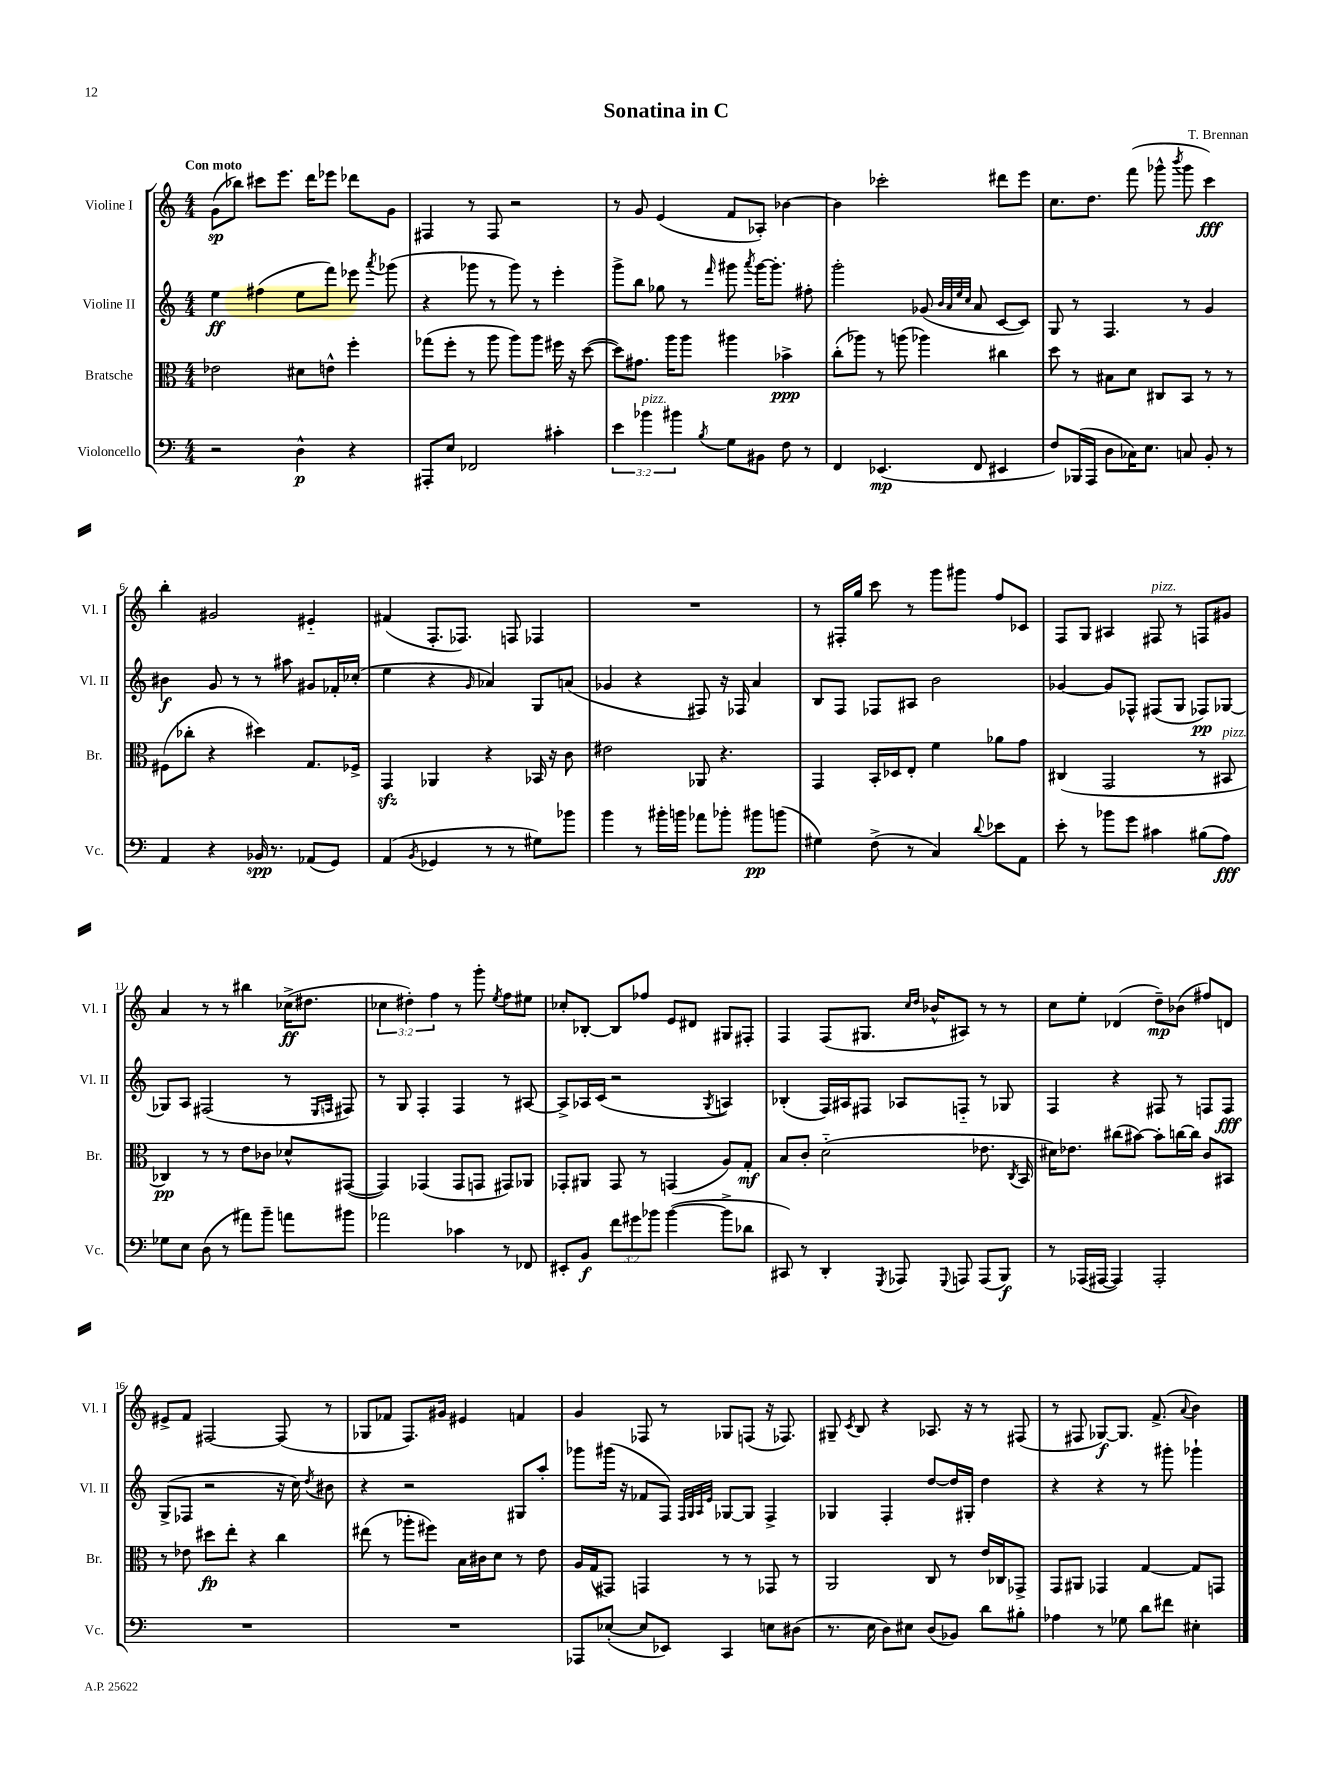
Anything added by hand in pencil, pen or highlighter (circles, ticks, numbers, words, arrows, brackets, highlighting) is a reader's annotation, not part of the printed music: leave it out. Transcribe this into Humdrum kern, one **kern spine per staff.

**kern	**kern	**kern	**kern
*staff4	*staff3	*staff2	*staff1
*clefF4	*clefC3	*clefG2	*clefG2
*k[]	*k[]	*k[]	*k[]
*M4/4	*M4/4	*M4/4	*M4/4
2r	2e-	4ee	(8g
.	.	.	8bb-)
.	.	(4ff#	8ccc#
.	.	.	8.eee
4D^^	8d#	8ee	.
.	.	.	16ddd
.	8e^^	8fff)	8eee-
4r	4ff'	8eee-	8ddd-
.	.	8qaaa	.
.	.	(8ggg-	8g
=	=	=	=
8AAA#'	(8gg-	4r	4F#
8E	8ff'	.	.
2FF-	8r	8ggg-	8r
.	8aa	8r	8F#
.	8aa)	8ggg-)	2r
.	8aa	8r	.
4c#'	16ff#	4eee'	.
.	16r	.	.
.	([8dd	.	.
=	=	=	=
6e	8dd])	8ggg^	8r
.	8.g#	8bb	8g
6b-	.	.	.
.	.	8gg-	(4e
.	16aa	.	.
6b#	.	.	.
.	8aa	8r	.
8qB	.	16qqfff	.
8G	4aa#	8ggg#	8f
.	.	8qaaa	.
8BB#	.	[16ggg#	8A-')
.	.	8.ggg#']	.
8F	4b-^	.	[4b-
8r	.	8ff#'	.
=	=	=	=
4FF	(8cc'	2ggg'	4b-]
.	8aa-)	.	.
(4.EE-	8r	.	2ccc-'
.	(8aa	.	.
.	4aa-)	(8g-	.
.	.	32qqb	.
.	.	32qqa	.
.	.	32qqee	.
.	.	32qqcc	.
8FF	.	8a	.
4EE#	4cc#	[8c	8ddd#
.	.	8c])	8eee
=	=	=	=
8F)	8dd	8G	8.cc
(16BBB-	8r	8r	.
16AAA	.	.	8.dd
8D	8B#	4.F	.
16C-)	8d	.	(8fff
8.E	.	.	.
.	8C#	.	8ggg-^^
.	.	.	8qbbb
8C	8BB	8r	8ggg-
8BB'	8r	4g	4ccc)
8r	8r	.	.
=	=	=	=
4AA	(8F#	4b#	4bb'
.	8cc-'	.	.
4r	4r	8g	2g#
.	.	8r	.
16BB-	4dd#)	8r	.
8.r	.	.	.
.	.	8aa#	.
(8AA-	8.G	8g#	4e#'~
8GG)	.	16f-'	.
.	16F-^	(16cc-'	.
=	=	=	=
(4AA	4GG	4ee	(4f#
8qBB	.	.	.
4GG-	4AA-	4r	8.F'
.	.	.	8.F-)
.	.	16qqg	.
8r	4r	4a-)	.
8r	.	.	8F
8G#)	16BB-	8G	4F-
.	16r	.	.
8b-	8c	(8a	.
=	=	=	=
4b	2e#	4g-	1r
8r	.	4r	.
16b#'	.	.	.
16b	.	.	.
8a-	8AA-	8F#)	.
8b-'	4.r	16r	.
.	.	16F-	.
8b#	.	4a	.
(8b	.	.	.
=	=	=	=
4G#)	4GG	8B	8r
.	.	8F	16F#'
.	.	.	16gg
(8F^	16BB'	8F-	8ccc
.	16D-	.	.
8r	8E'	8A#	8r
4C)	4f	2b	8ggg
.	.	.	8ggg#
8qqd	.	.	.
8e-	8a-	.	8ff
8AA	8g	.	8c-
=	=	=	=
8e'	(4C#	[4g-	8F
8r	.	.	8G
8b-	2GG	8g-]	4A#
8g	.	8F-^^	.
4c#	.	(8F#	8F#
.	.	8G	8r
(8B#	8r	8F-)	8F
8A)	8BB#	[8G-	8g#
=	=	=	=
8G-	4C-)	8G-]	4a
8E	.	8A	.
(8D	8r	(2F#	8r
8r	8r	.	8r
8a#)	8e	.	4bb#
8b~	8c-	.	.
8a	8d-^^	8r	(16cc-^
.	.	.	8.dd#
.	.	16qqE	.
.	.	16qqF	.
8b#	([8GG#	8F#)	.
=	=	=	=
2a-	4GG#])	8r	6cc-
.	.	8G	.
.	.	.	6dd#')
.	(4GG-	4F'	.
.	.	.	6ff
4c-	8GG-	4F	8r
.	8GG	.	8ggg'
.	.	.	8qee
8r	8GG#)	8r	8ff
8FF-	8AA-	[8A#	8ee#
=	=	=	=
8EE#'	8GG-'	8A#^]	8cc-'
8BB	8AA#	16A-	[8B-'
.	.	(16c	.
12f	8GG-	2r	8B-]
12g#	.	.	.
.	8r	.	8ff-
12b-	.	.	.
([4b-	(4GG	.	8e
.	.	.	8d#
.	.	8qG	.
8b-^]	8A)	4A)	8G#
8d-	8G'	.	8F#'
=	=	=	=
8CC#)	8B	(4B-'	4F
8r	8c'	.	.
4DD'	(2d'~	16F)	(8F
.	.	16A#	.
.	.	8F#	8.G#
8qGGG	.	.	.
8AAA-	.	8A-	.
.	.	.	16qqcc
.	.	.	16qqdd
.	.	.	16b-^^
8qqGGG	.	.	.
8AAA	.	8F'~	8A#)
(8AAA	8.e-	8r	8r
8BBB)	.	8G-	8r
.	8qC	.	.
.	16BB	.	.
=	=	=	=
8r	16d#)	4F	8cc
.	8.e-	.	.
(16AAA-	.	.	8ee'
[16AAA#	.	.	.
4AAA#])	(8cc#	4r	(4d-
.	[8b#)	.	.
2AAA#'	8b#']	8F#	8dd~)
.	[16cc	8r	(8b-
.	16cc]	.	.
.	8c	8F	8ff#)
.	8BB#	8F	8d
=	=	=	=
1r	8r	(8G^	8e#^
.	8e-	8F-	8f
.	8dd#	2r	[2F#
.	8ee'	.	.
.	4r	.	.
.	4cc	16r	(8F#]
.	.	16cc)	.
.	.	8qdd	.
.	.	8b#	8r
=	=	=	=
1r	(8ee#	4r	8G-
.	8r	.	8f-
.	8aa-'	2r	8.F)
.	8ff#)	.	.
.	.	.	16g#
.	16B	.	4e#
.	16c#	.	.
.	8d	.	.
.	8r	8G#	4f
.	8e	8aa'	.
=	=	=	=
8AAA-	16A	8ggg-	4g
.	(16G	.	.
([8E-'	8GG#)	(16ggg#	.
.	.	16r	.
8E-]	4GG	8f-	8F-
8EE-)	.	8F)	8r
.	.	32qqF	.
.	.	32qqG	.
.	.	32qqA	.
.	.	32qqe	.
4CC	8r	[8G-	8G-
.	8r	8G-]	(8F
8E	8GG-	4F^	16r
.	.	.	8.F-)
(8D#	8r	.	.
=	=	=	=
8.r	2AA	4G-	8G#~
.	.	.	8qc
.	.	.	8B
16E	.	.	.
8D)	.	4F'	4r
8E#	.	.	.
(8D	8C	[8dd	8.A-
8BB-)	8r	16dd]	.
.	.	16G#'	16r
8d	16e	4dd	8r
.	16C-	.	.
8B#'	8GG-^	.	(8F#
=	=	=	=
4A-	8GG	4r	8r
.	8AA#	.	8F#
8r	4GG-	4r	[8G-)
8G-	.	.	8.G-]
8d	[4G	8r	.
.	.	.	(8.f^
8f#	.	8ggg#'	.
.	.	.	8qqa
4E#'	8G]	4ggg-`	4b)
.	8GG	.	.
==	==	==	==
*-	*-	*-	*-
